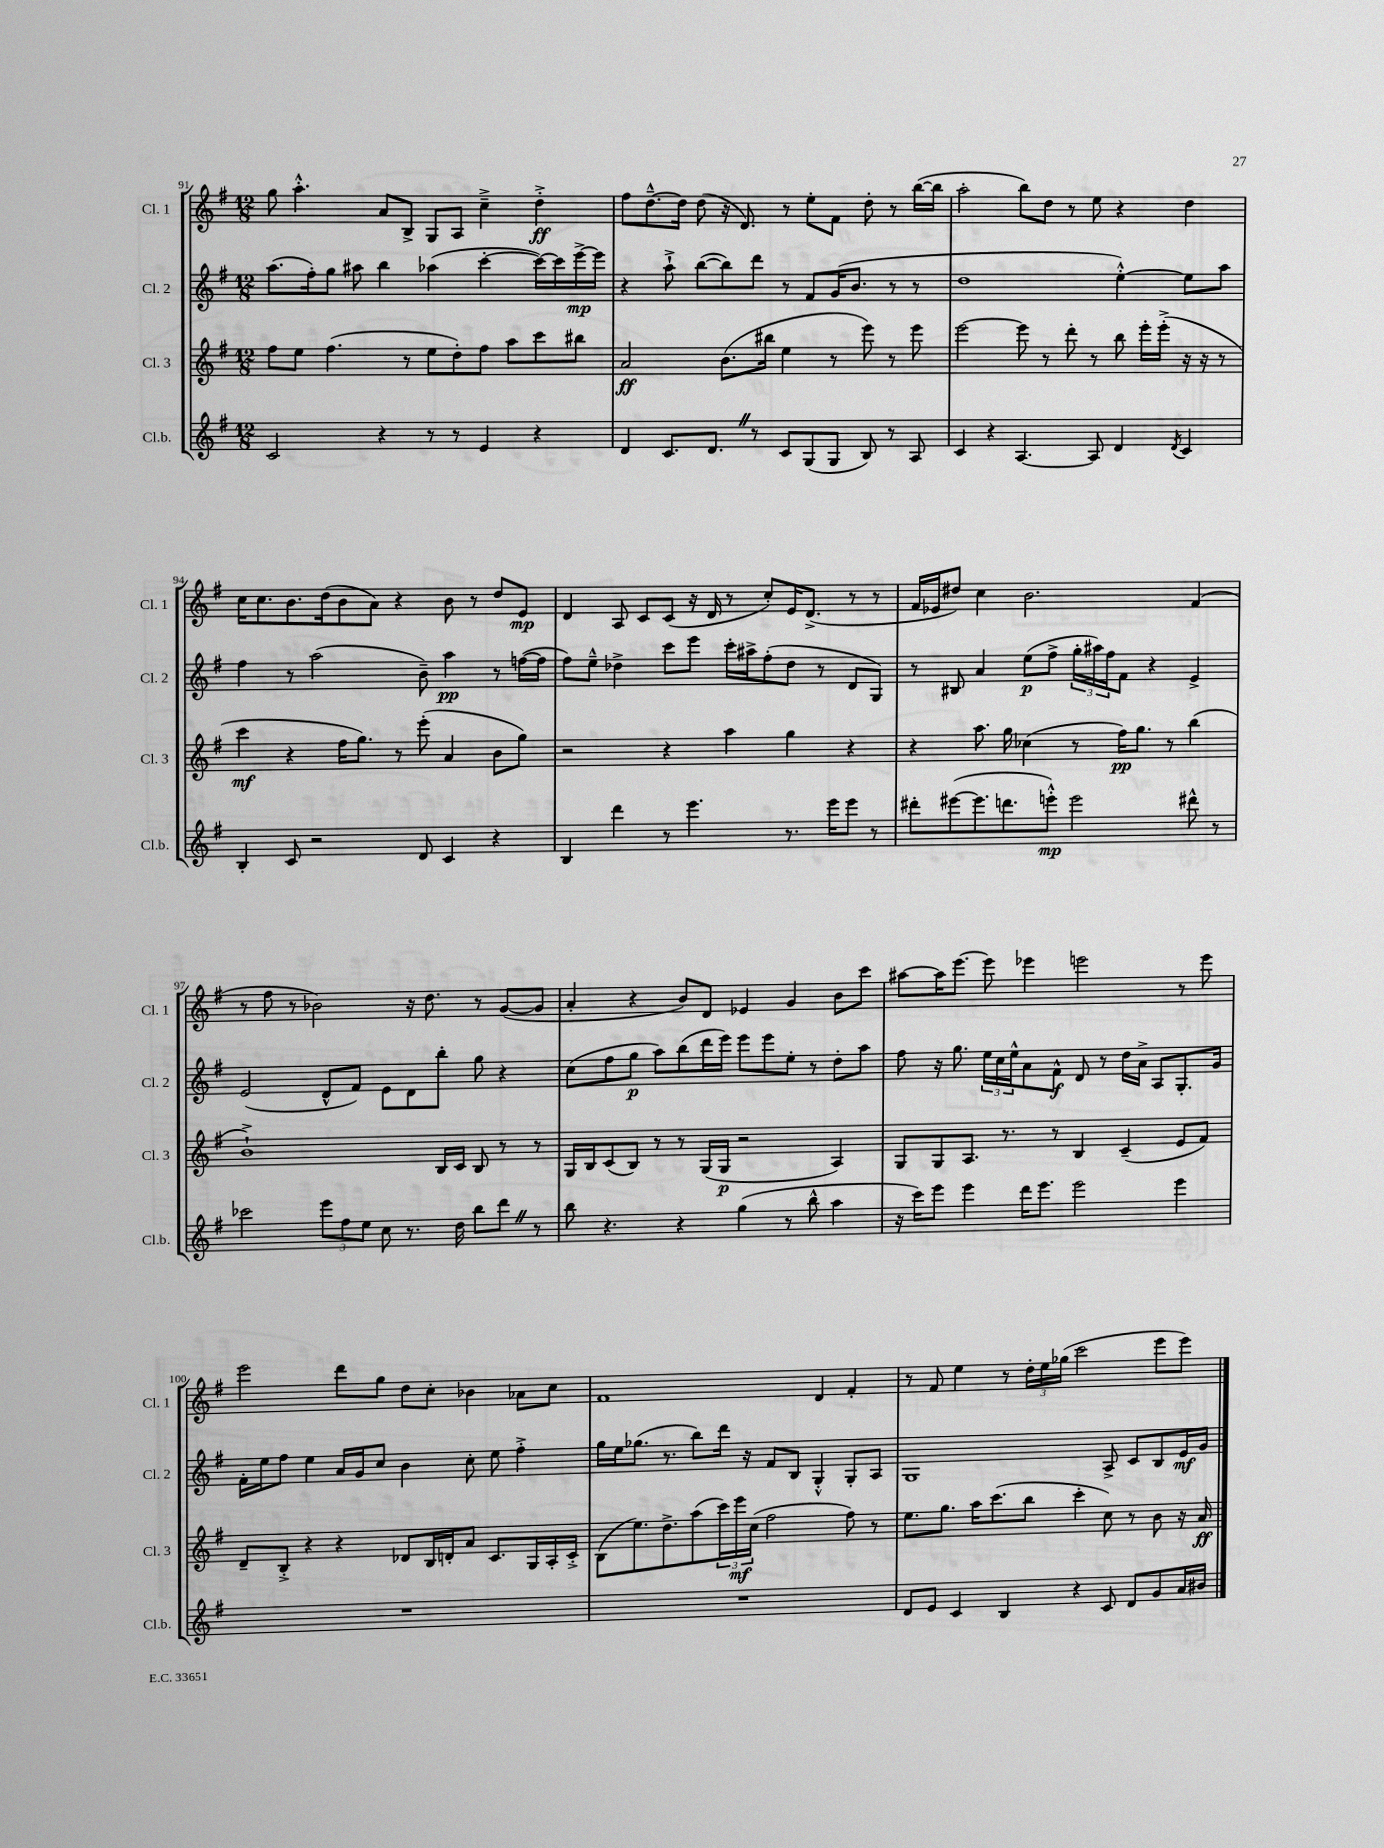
<<
\new StaffGroup <<
\new Staff = "s0" \with { instrumentName = "Cl. 1" shortInstrumentName = "Cl. 1" } {
    \clef treble \key g \major \numericTimeSignature \time 12/8
    g''8 a''4.-.-^ a'8 b8-> g8 a8 c''4---> d''4-.->\ff |
    fis''8 d''8.~---^ d''16 d''8( r16 d'8.) r8 e''8-. fis'8 d''8-. r8 b''16~( b''16 |
    a''2-. b''8) d''8 r8 e''8 r4 d''4 |
    c''16 c''8. b'8. d''16( b'8 a'8) r4 b'8 r8 d''8 e'8\mp |
    d'4 a8 c'8 c'8( r16 d'16 r8 c''8-.) e'16 d'8.->( r8 r8 |
    fis'16 ees'16 dis''8) c''4 b'2. fis'4( |
    r8 fis''8 r8 bes'2) r16 d''8. r8 g'8~( g'8 |
    a'4-. r4 b'8) d'8 ees'4 g'4 b'8 c'''8 |
    ais''8~ ais''16 e'''8.~ e'''8 ees'''4 e'''2 r8 e'''8 |
    e'''2 d'''8 g''8 d''8 c''8-. bes'4 aes'8 c''8 |
    fis'1 d'4 fis'4-. |
    r8 fis'8 e''4 r8 \tuplet 3/2 { d''16-. e''16 ges''16( } c'''2 e'''8 e'''8) \bar "|." |
}
\new Staff = "s1" \with { instrumentName = "Cl. 2" shortInstrumentName = "Cl. 2" } {
    \clef treble \key g \major \numericTimeSignature \time 12/8
    a''8.( fis''16-.) g''8 ais''8 b''4 aes''4( c'''4~-. c'''16~) c'''16 e'''16~->\mp e'''16 |
    r4 a''8-!-> b''8~( b''8) d'''8 r8 fis'8 g'16( b'8. r8 r8 |
    d''1 e''4~-.-^) e''8 a''8 |
    fis''4 r8 a''2( b'8--) a''4\pp r8 f''16~( f''16 |
    fis''8) e''8---^ des''4-> c'''8 e'''8 c'''16-. ais''16-> fis''8-.( des''8 r8 d'8 g8) |
    r8 bis8 a'4 e''8\p( fis''8-> \tuplet 3/2 { g''16-. ais''16) fis''16 } fis'8 r4 e'4-> |
    e'2( d'8-^ fis'8) e'8 d'8 b''8-. g''8 r4 |
    c''8( fis''8 g''8\p a''8) b''8( d'''16 e'''16) e'''8 e'''8 e''8-. r8 d''8-. a''8 |
    fis''8 r16 g''8. \tuplet 3/2 { e''16 c''16 e''16-^ } a'8 fis'8-^\f d'8 r8 d''16 a'16-> a8 g8.-. g'16 |
    fis'16-. e''16 fis''8 e''4 a'16 g'16 c''8 b'4 c''8-. e''8 fis''4-.-> |
    g''16 e''16 ges''8.( r8. b''8) d'''16 r16 fis'8 b8 g4-.-^ g8-. a8 |
    g1 a8-> c'8 b8 e'16\mf g'16 \bar "|." |
}
\new Staff = "s2" \with { instrumentName = "Cl. 3" shortInstrumentName = "Cl. 3" } {
    \clef treble \key g \major \numericTimeSignature \time 12/8
    fis''8 e''8 fis''4.( r8 e''8 d''8-.) fis''8 a''8 c'''8 bis''8 |
    a'2\ff b'8.( bis''16 e''4 r8 e'''8) r8 e'''8 |
    e'''2~ e'''8 r8 d'''8-. r8 b''8 e'''16-. e'''16-.->( r16 r16 r8 |
    c'''4\mf r4 fis''16 g''8.) r8 e'''8-.( a'4 b'8 g''8) |
    r2 r4 a''4 g''4 r4 |
    r4 a''8. g''16 ces''4( r8 fis''16\pp) g''8. r8 b''4( |
    b'1-!->) b16 c'16 b8 r8 r8 |
    g16 b16 c'8( b8) r8 r8 g16( g16\p r2 a4) |
    g8 g8 a8. r8. r8 b4 c'4--( e'8 fis'8) |
    d'8-- b8-.-> r4 r4 des'8 b16 d'16-. a'8 c'8. g16 a16-. c'16-.-> |
    b8( e''8.) d''8.-> a''8( \tuplet 3/2 { c'''16) e'''16\mf c''16( } fis''2 fis''8) r8 |
    e''8. g''8. a''16 c'''8.( b''8 c'''4-. c''8) r8 b'8 r16 a'16\ff \bar "|." |
}
\new Staff = "s3" \with { instrumentName = "Cl.b." shortInstrumentName = "Cl.b." } {
    \clef treble \key g \major \numericTimeSignature \time 12/8
    c'2 r4 r8 r8 e'4 r4 |
    d'4 c'8. d'8. \once \override BreathingSign.text = \markup { \musicglyph "scripts.caesura.straight" } \breathe r8 c'8 g8( g8 b8) r8 a8 |
    c'4 r4 a4.~ a8 d'4 \acciaccatura { d'8 } c'4 |
    b4-. c'8 r2 d'8 c'4 r4 |
    b4 d'''4 r8 e'''4. r8. e'''16 e'''8 r8 |
    dis'''8-. eis'''8~( eis'''8. d'''8. e'''8-.-^\mp) e'''2 dis'''8-^ r8 |
    ces'''2 \tuplet 3/2 { e'''8 fis''8 e''8 } c''8 r8. d''16 b''8 d'''8 \once \override BreathingSign.text = \markup { \musicglyph "scripts.caesura.straight" } \breathe r8 |
    b''8 r4. r4 g''4( r8 b''8-^ a''4 |
    r16 c'''16) e'''8 e'''4 d'''16 e'''8. e'''2 e'''4 |
    R1. |
    R1. |
    d'8 e'8 c'4 b4 r4 c'8 d'8 g'8 a'16 bis'16 \bar "|." |
}
>>
>>
\layout { \context { \Score currentBarNumber = #91 } }
